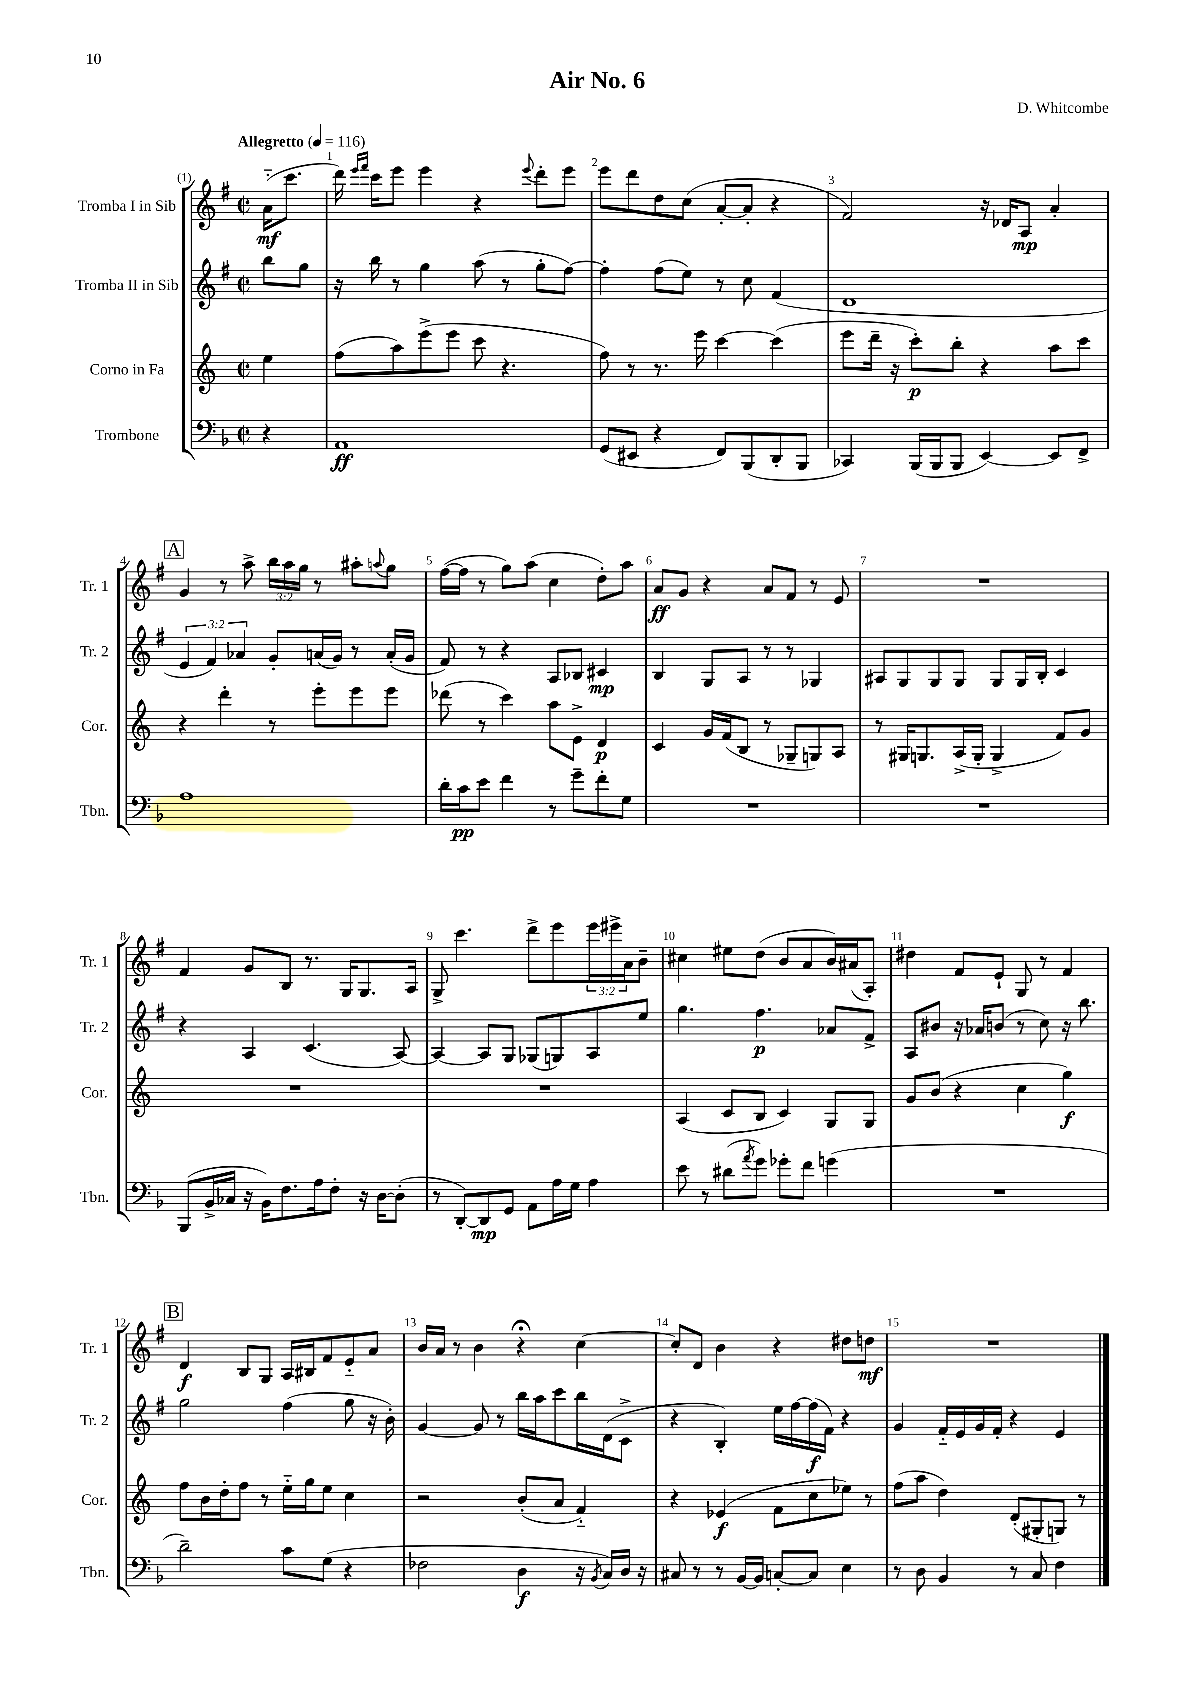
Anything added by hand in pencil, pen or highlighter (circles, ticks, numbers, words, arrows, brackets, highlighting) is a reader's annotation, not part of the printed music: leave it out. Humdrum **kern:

**kern	**kern	**kern	**kern
*staff4	*staff3	*staff2	*staff1
*clefF4	*clefG2	*clefG2	*clefG2
*k[b-]	*k[]	*k[f#]	*k[f#]
*M2/2	*M2/2	*M2/2	*M2/2
*met(c|)	*met(c|)	*met(c|)	*met(c|)
*MM116	*MM116	*MM116	*MM116
4r	4ee\	8bb\L	(16a'~\LK
.	.	.	8.ccc\J
.	.	8gg\J	.
=	=	=	=
1AA	(8ff\L	16r	16ddd\)
.	.	.	16qqeee/LL
.	.	.	16qqfff#/JJ
.	.	16bb\	16ccc\LK
.	8aa\)	8r	8eee\J
.	(8eee^\	4gg\	4eee\
.	8eee\J	.	.
.	8ccc\	(8aa\	4r
.	4.r	8r	.
.	.	.	8qqeee/
.	.	8gg'\L	8ddd'\L
.	.	[8ff#\J)	8eee\J
=	=	=	=
(8GG/L	8ff\)	4ff#'\]	8eee\L
8EE#/J	8r	.	8ddd\
4r	8.r	(8ff#\L	8dd\
.	.	8ee\J)	(8cc\J
.	16eee\	.	.
8FF/L)	[4ccc\	8r	[8a'/L
(8BBB-/	.	8cc\	8a'/]J
8DD'/	(4ccc\]	(4f#/	4r
8BBB-/J	.	.	.
=	=	=	=
4CC-/)	8eee\L	1d	2f#/)
.	16ddd~\Jk	.	.
.	16r	.	.
(16BBB-/LL	8ccc'\L)	.	.
16BBB-/J	.	.	.
8BBB-/J	8bb'\J	.	.
[4EE/)	4r	.	16r
.	.	.	16d-/LK
.	.	.	8A/J
8EE/]L	8aa\L	.	4a'/
8FF^/J	8ccc\J	.	.
=	=	=	=
1A	4r	6e/	4g/
.	.	6f#/)	.
.	4ddd'\	.	8r
.	.	6a-/	.
.	.	.	8aa^\
.	8r	8g'/L	24bb\LL
.	.	.	24aa\
.	.	.	24gg\JJ
.	8eee'\L	(16a/L	8r
.	.	16g/JJ)	.
.	8eee\	8r	8aa#'\L
.	.	.	8qqaa/
.	8eee\J	(16a'/LL	8gg\J
.	.	16g/JJ	.
=	=	=	=
16d'\LL	(8ddd-\	8f#/)	([16ff#\LL
16c\J	.	.	16ff#\]JJ
8e\J	8r	8r	8r
4f\	4ccc\)	4r	8gg\L)
.	.	.	(8aa\J
8r	8aa\L	8A/L	4cc\
8g~\L	8e^\J	8B-/J	.
8f'\	4d/	4c#/	8dd'\L)
8G\J	.	.	8aa\J
=	=	=	=
1r	4c/	4B/	8a/L
.	.	.	8g/J
.	16g/LL	8G/L	4r
.	(16f/J	.	.
.	8B/J	8A/J	.
.	8r	8r	8a/L
.	8G-~/L	8r	8f#/J
.	8G/)	4G-/	8r
.	8A/J	.	8e/
=	=	=	=
1r	8r	8A#/L	1r
.	16G#/LK	8G/	.
.	8.G/	.	.
.	.	8G/	.
.	(16A^/L	8G/J	.
.	16G'/JJ	.	.
.	4G^/	8G/L	.
.	.	16G/L	.
.	.	16B'/JJ	.
.	8f/L)	4c/	.
.	8g/J	.	.
=	=	=	=
(8BBB-/L	1r	4r	4f#/
16BB-^/L	.	.	.
16C-/JJ	.	.	.
16r	.	4A/	8g/L
16BB-\LK)	.	.	.
8.F\	.	.	8B/J
.	.	(4.c/	8.r
16A\k	.	.	.
8F'\J	.	.	.
.	.	.	16G/LK
16r	.	.	8.G/
[16D\LK	.	.	.
(8D'\]J	.	[8A/)	.
.	.	.	16A/Jk
=	=	=	=
8r	1r	4A/_	8G^/
[8DD'/L)	.	.	4.ccc\
8DD/]	.	8A/]L	.
8GG/J	.	8G/J	.
8AA\L	.	(8G-/L	8ddd^\L
16A\L	.	8G/)	8eee\
16G\JJ	.	.	.
4A\	.	8A/	24eee\L
.	.	.	24eee#^\
.	.	.	24a\J
.	.	8ee/J	8b~\J
=	=	=	=
8e\	(4A/	4.gg\	4cc#\
8r	.	.	.
(8d#\L	8c/L	.	8ee#\L
8qa/	.	.	.
8g\J)	8B/J	4.ff#\	(8dd\J
8g-'\L	4c/)	.	8b/L
8f\J	.	.	8a/
(4g\	8G/L	8a-/L	16b/L)
.	.	.	(16a#/J
.	8G/J	8f#^/J	8A'/J)
=	=	=	=
1r	8g/L	8A/L	4dd#\
.	(8b/J	8b#/J	.
.	4r	16r	8f#/L
.	.	16a-/LK	.
.	.	(8b/J	8e`/J
.	4cc\	8r	8G/
.	.	8cc\)	8r
.	4gg\)	16r	4f#/
.	.	8.bb\	.
=	=	=	=
2d~\)	8ff\L	2gg\	4d/
.	16b\L	.	.
.	16dd'\J	.	.
.	8ff\J	.	8B/L
.	8r	.	8G/J
8c\L	16ee'~\LL	(4ff#\	16A/LL
.	16gg\J	.	16B#/J
(8G\J	8ee\J	.	8f#/
4r	4cc\	8gg\	8e'~/
.	.	16r	8a/J
.	.	16b'\)	.
=	=	=	=
2F-\	2r	[4g/	16b/LL
.	.	.	16a/JJ
.	.	.	8r
.	.	8g/]	4b\
.	.	8r	.
4D\	(8b'/L	16bb\LL	4r;
.	.	16aa\J	.
.	8a/J	8ccc\	.
16r	4f'~/)	16bb\L	[4cc\
8qBB-/	.	.	.
16C/LL)	.	(16d\J	.
16D/JJ	.	8c^\J	.
16r	.	.	.
=	=	=	=
8C#/	4r	4r	8cc'/]L
8r	.	.	8d/J
8r	(4e-/	4B'/)	4b\
[16BB-/LL	.	.	.
16BB-/]JJ	.	.	.
[8C'/L	8f\L	16ee\LL	4r
.	.	[16ff#\	.
8C/]J	8cc\	(16ff#\]	.
.	.	16f#\JJ)	.
4E\	8ee-\J)	4r	8dd#\L
.	8r	.	8dd\J
=	=	=	=
8r	(8ff\L	4g/	1r
8D\	8aa\J	.	.
4BB-/	4dd\)	16f#'~/LL	.
.	.	16e/	.
.	.	16g/	.
.	.	16f#'/JJ	.
8r	(8d'/L	4r	.
8C/	8G#'/	.	.
4F\	8G/J)	4e/	.
.	8r	.	.
==	==	==	==
*-	*-	*-	*-
